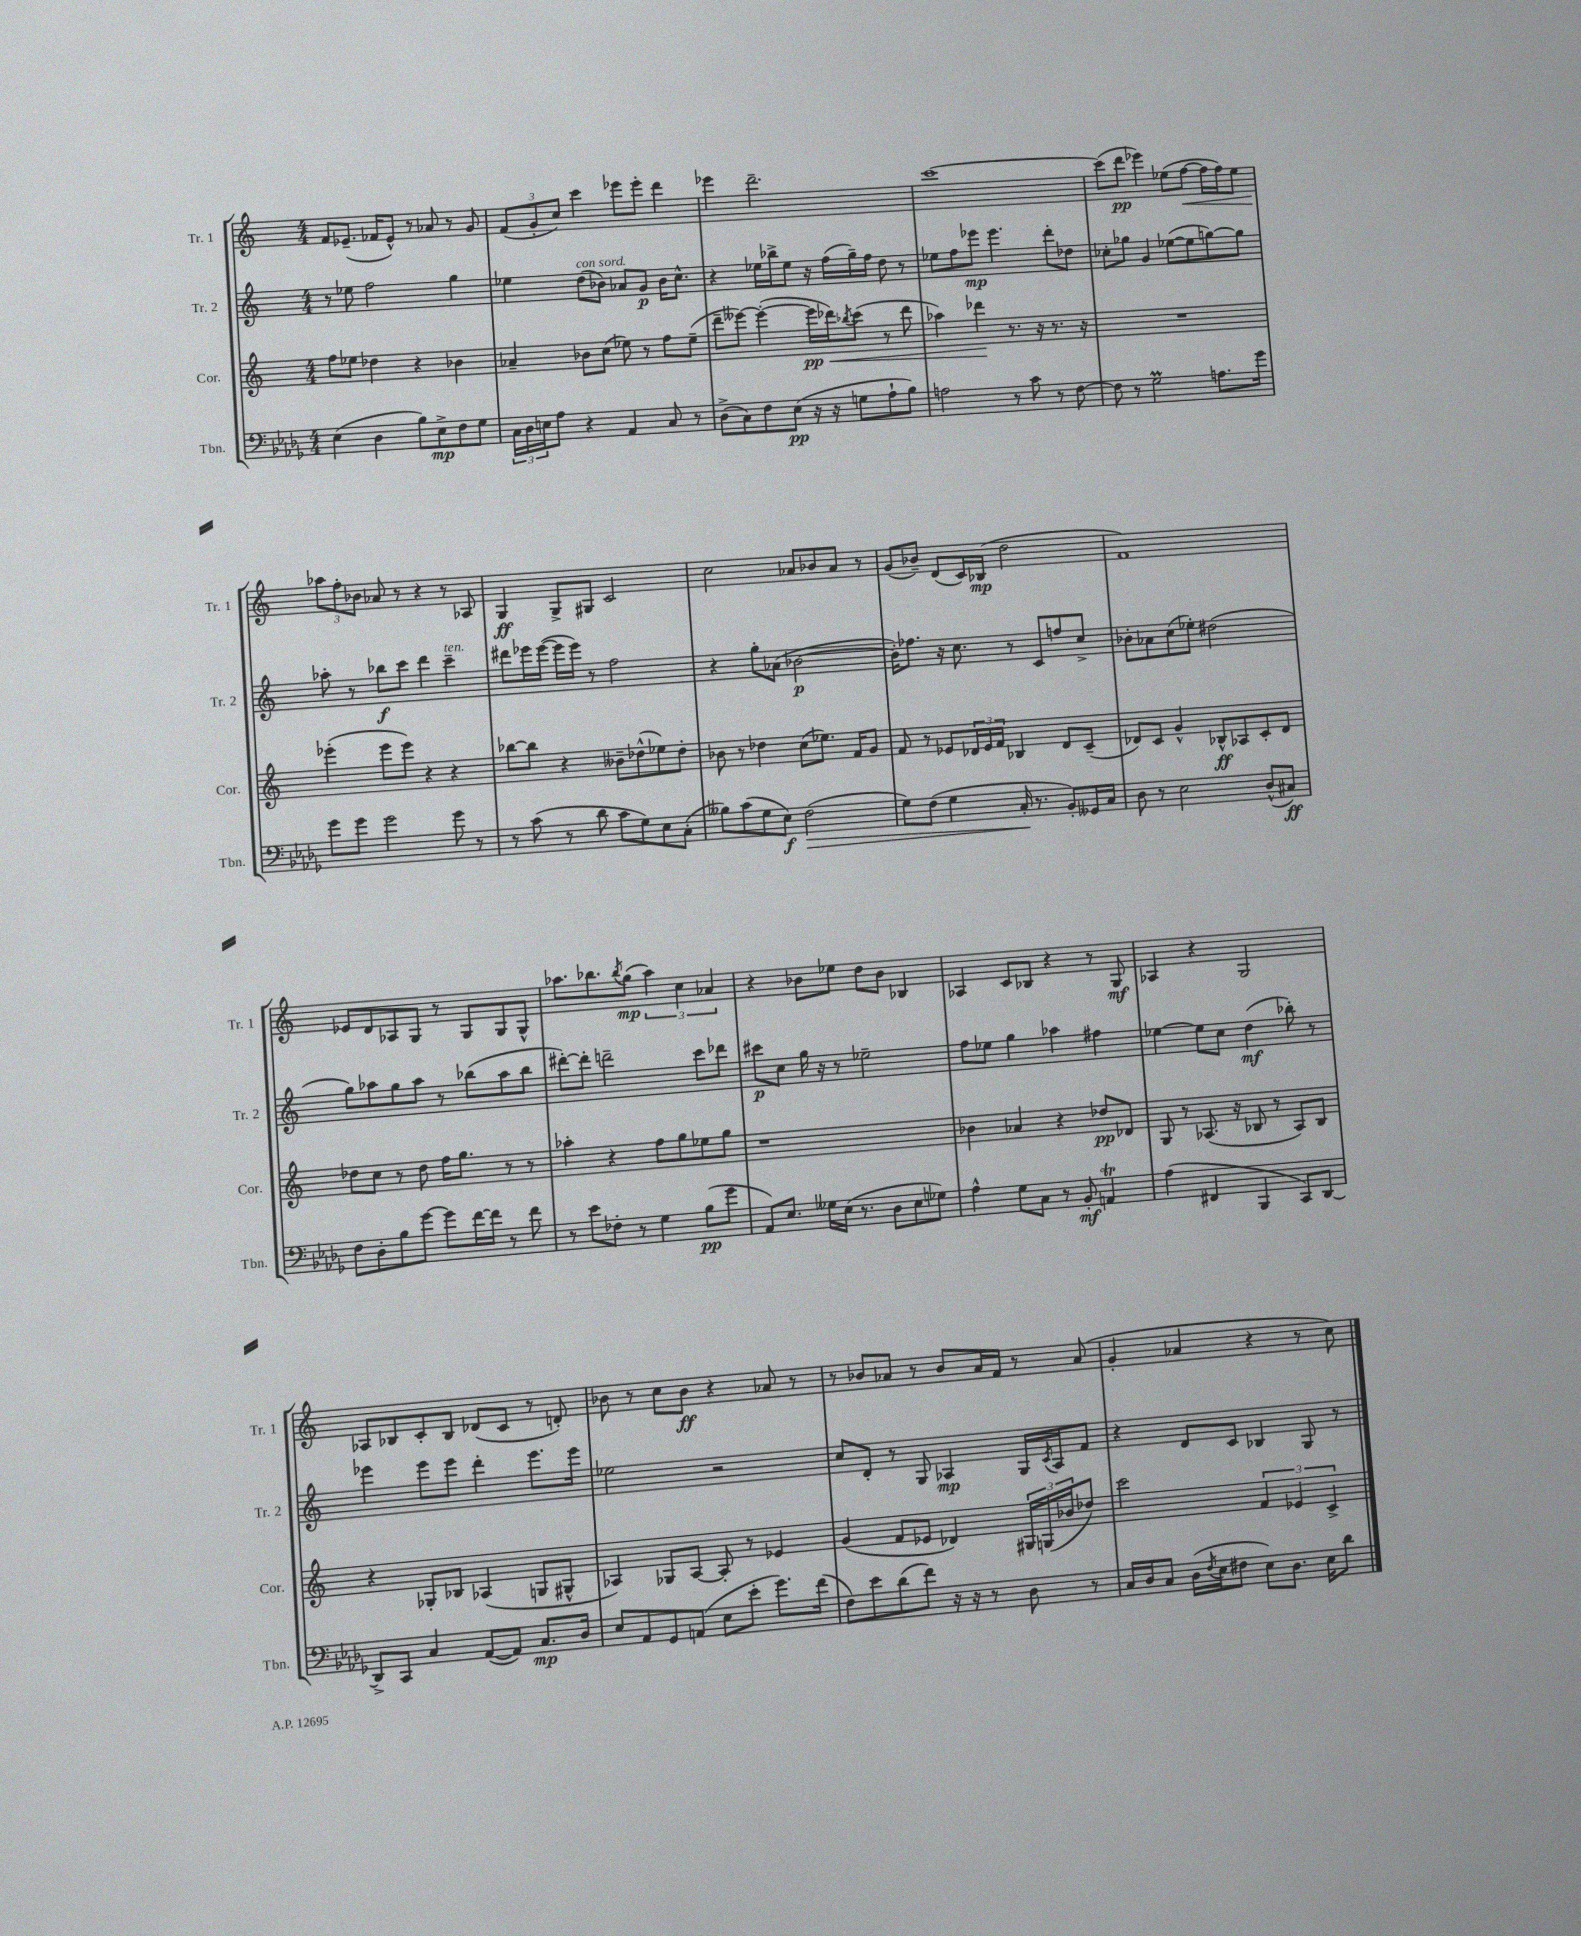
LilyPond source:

<<
\new StaffGroup <<
\new Staff = "s0" \with { instrumentName = "Tr. 1" shortInstrumentName = "Tr. 1" } {
    \clef treble \key c \major \numericTimeSignature \time 4/4
    f'8 ees'8.--( fes'16 ees'8-^) r8 aes'8 r8 g'8 |
    \tuplet 3/2 { f'8( g'8-. c''8) } c'''4 ees'''8 ees'''8-. d'''4 |
    ees'''4 d'''2.-- |
    c'''1~ |
    c'''8( d'''8\pp ees'''4) ees''8( f''8~\< f''16 f''16) ees''8 |
    \tuplet 3/2 { aes''8\! f''8-. bes'8 } aes'8 r8 r4 r8 aes8 |
    g4\ff g8-> gis8 c'2 |
    c''2 aes'8 bes'8 aes'8 r8 |
    g'8( bes'8--) d'8( c'16) bes16\mp( d''2 |
    f'1) |
    ees'8 d'8 aes8 g8 r8 g8 g8 g8-^ |
    aes''8. bes''8. \acciaccatura { bes''8 } g''8\mp( \tuplet 3/2 { aes''4) c''4 aes'4 } |
    r4 bes'8 ees''8 d''8 bes'8 bes4 |
    aes4 c'8 bes8 r4 r8 g8\mf |
    aes4 r4 g2 |
    aes8 bes8 c'8-. bes8 des'8( c'8 r8 d'8-.) |
    bes'8 r8 c''8 bes'8\ff r4 aes'8 r8 |
    r8 bes'8 aes'8 r8 bes'8 aes'16 f'16 r8 aes'8( |
    g'4-. aes'4 r4 r8 c''8) \bar "|." |
}
\new Staff = "s1" \with { instrumentName = "Tr. 2" shortInstrumentName = "Tr. 2" } {
    \clef treble \key c \major \numericTimeSignature \time 4/4
    r8 ees''8 f''2 g''4 |
    ees''4 d''8^\markup { \italic "con sord." }( bes'8) aes'8 g'8\p bes'16 c''8.-^ |
    r4 ees''16 bes''16-> ees''8 r16 f''16( g''16--) f''16 d''8 r8 |
    ees''8 f''8 ees'''8\mp ees'''4. d'''8-. des''8 |
    ces''8-. ges''8 g'4 ees''8~( ees''8 g''8~) g''8 |
    aes''8-. r8 bes''8\f c'''8 d'''4 c'''4--^\markup { \italic "ten." } |
    dis'''8 ees'''16 ees'''16~( ees'''16 ees'''16) r8 f''2 |
    r4 g''8-. aes'8( bes'2~\p |
    bes'16-.) fes''8. r16 c''8. r8 c'8 f''8 c''8-> |
    bes'8-. aes'8 c''8( ees''8-.) dis''2( |
    g''8) aes''8 g''8 aes''8 r8 bes''8( aes''8 bes''8 |
    dis'''8~-.) dis'''8-. d'''2-- c'''8 des'''8 |
    cis'''8\p c''8 g''16 r16 r8 ees''2-- |
    f''8 ees''8 g''4 aes''4 fis''4 |
    ees''4~ ees''8 c''8 d''4\mf( bes''8-.) r8 |
    ees'''4 ees'''8 ees'''8 d'''4-. ees'''8. ees'''16 |
    ees''2 r2 |
    c''8 d'8-. r8 g8 aes4\mp g16 \acciaccatura { c'8 } aes16 f'8 |
    r4 d'8 c'8 bes4 g8 r8 \bar "|." |
}
\new Staff = "s2" \with { instrumentName = "Cor." shortInstrumentName = "Cor." } {
    \clef treble \key c \major \numericTimeSignature \time 4/4
    f''8 ees''8 des''4 r4 bes'4 |
    aes'4-- bes'8 c''8( ees''8) r8 f''8 ees''8--( |
    d'''8-- eeses'''8~) eeses'''4~-.( eeses'''16\pp\< des'''16) \acciaccatura { bes''8 } c'''8( r8 des'''8 |
    aes''4) des'''4\! r8. r16 r8. r16 |
    R1 |
    ees'''4-.( ees'''8 ees'''8) r4 r4 |
    bes''8~ bes''8 r4 beses'8-- des''8-^( ees''8) des''8-. |
    bes'8 r8 des''4 c''8( ees''8.) f'16 g'8 |
    f'8 r8 ees'8 \tuplet 3/2 { des'16 ees'16 f'16 } bes4 des'8 c'8--( |
    des'8) c'8 g'4-^ bes8-^\ff aes8 c'8-. des'8 |
    des''8 c''8 r8 des''8 f''16 g''8. r8 r8 |
    aes''4-. r4 f''8 g''8 ees''8 g''8 |
    r1 |
    bes'4 aes'4 r4 des''8\pp des'8 |
    g8 r8 aes8.( r16 bes8 r8 aes8) bes8 |
    r4 ges8-. bes8 aes4( g8 gis8-^ |
    aes4) ges8 aes8~ aes8-. r8 ees'4 |
    g'4( f'8 ees'8 des'4) \tuplet 3/2 { gis16 g16( bes'16 } des''8) |
    c'''2 \tuplet 3/2 { f'4 ees'4 c'4-> } \bar "|." |
}
\new Staff = "s3" \with { instrumentName = "Tbn." shortInstrumentName = "Tbn." } {
    \clef bass \key des \major \numericTimeSignature \time 4/4
    ees4( des4 bes8) ees8->\mp f8 ges8 |
    \tuplet 3/2 { c16 des16 e16 } aes8 r4 aes,4 c8 r8 |
    des8->( c8) f8 ees8\pp( r16 r16 g8 aes8-! bes8) |
    a2 r8 c'8 r8 f8~ |
    f8 r8 ges2\prall a8. ges'16 |
    ges'8 ges'8 ges'2 ges'8 r8 |
    r8 c'8( r8 des'8 c'8 ges8) ees8 c8-.( |
    beses8) c'8( ges8 ees8\f) f2\>( |
    ges8) f8( ges4 c16-.\! r8. bes,8-.) geses,16 c16 |
    des8 r8 ees2 des8-^( cis8\ff) |
    f8 des8-. bes8 ges'8~ ges'8 f'16~ f'16 r8 f'8 |
    r8 ees'8 fes8-. r8 ges4 bes8\pp( ges'8 |
    aes,8) ees8. geses16 ees16( r8. des8 ees8 ges8) |
    aes4-^ ges8 c8 r8 bes,8-.\mf a,4\trill |
    aes4( fis,4 bes,,4 c,8) des,8~ |
    des,8-> c,8 c4 aes,8~( aes,8) c8.\mp des16 |
    ees8 aes,8 ges,8 a,8( ees8 ees'8-. ges'8.) f'16( |
    f8) ees'8 des'8( f'8) r16 r16 r8 des8 r8 |
    c16 des16 c8 des16( \acciaccatura { f8 } ees16 fis8 ees8) des8. ees16 des'8 \bar "|." |
}
>>
>>
\layout { \context { \Score \remove "Bar_number_engraver" } }
